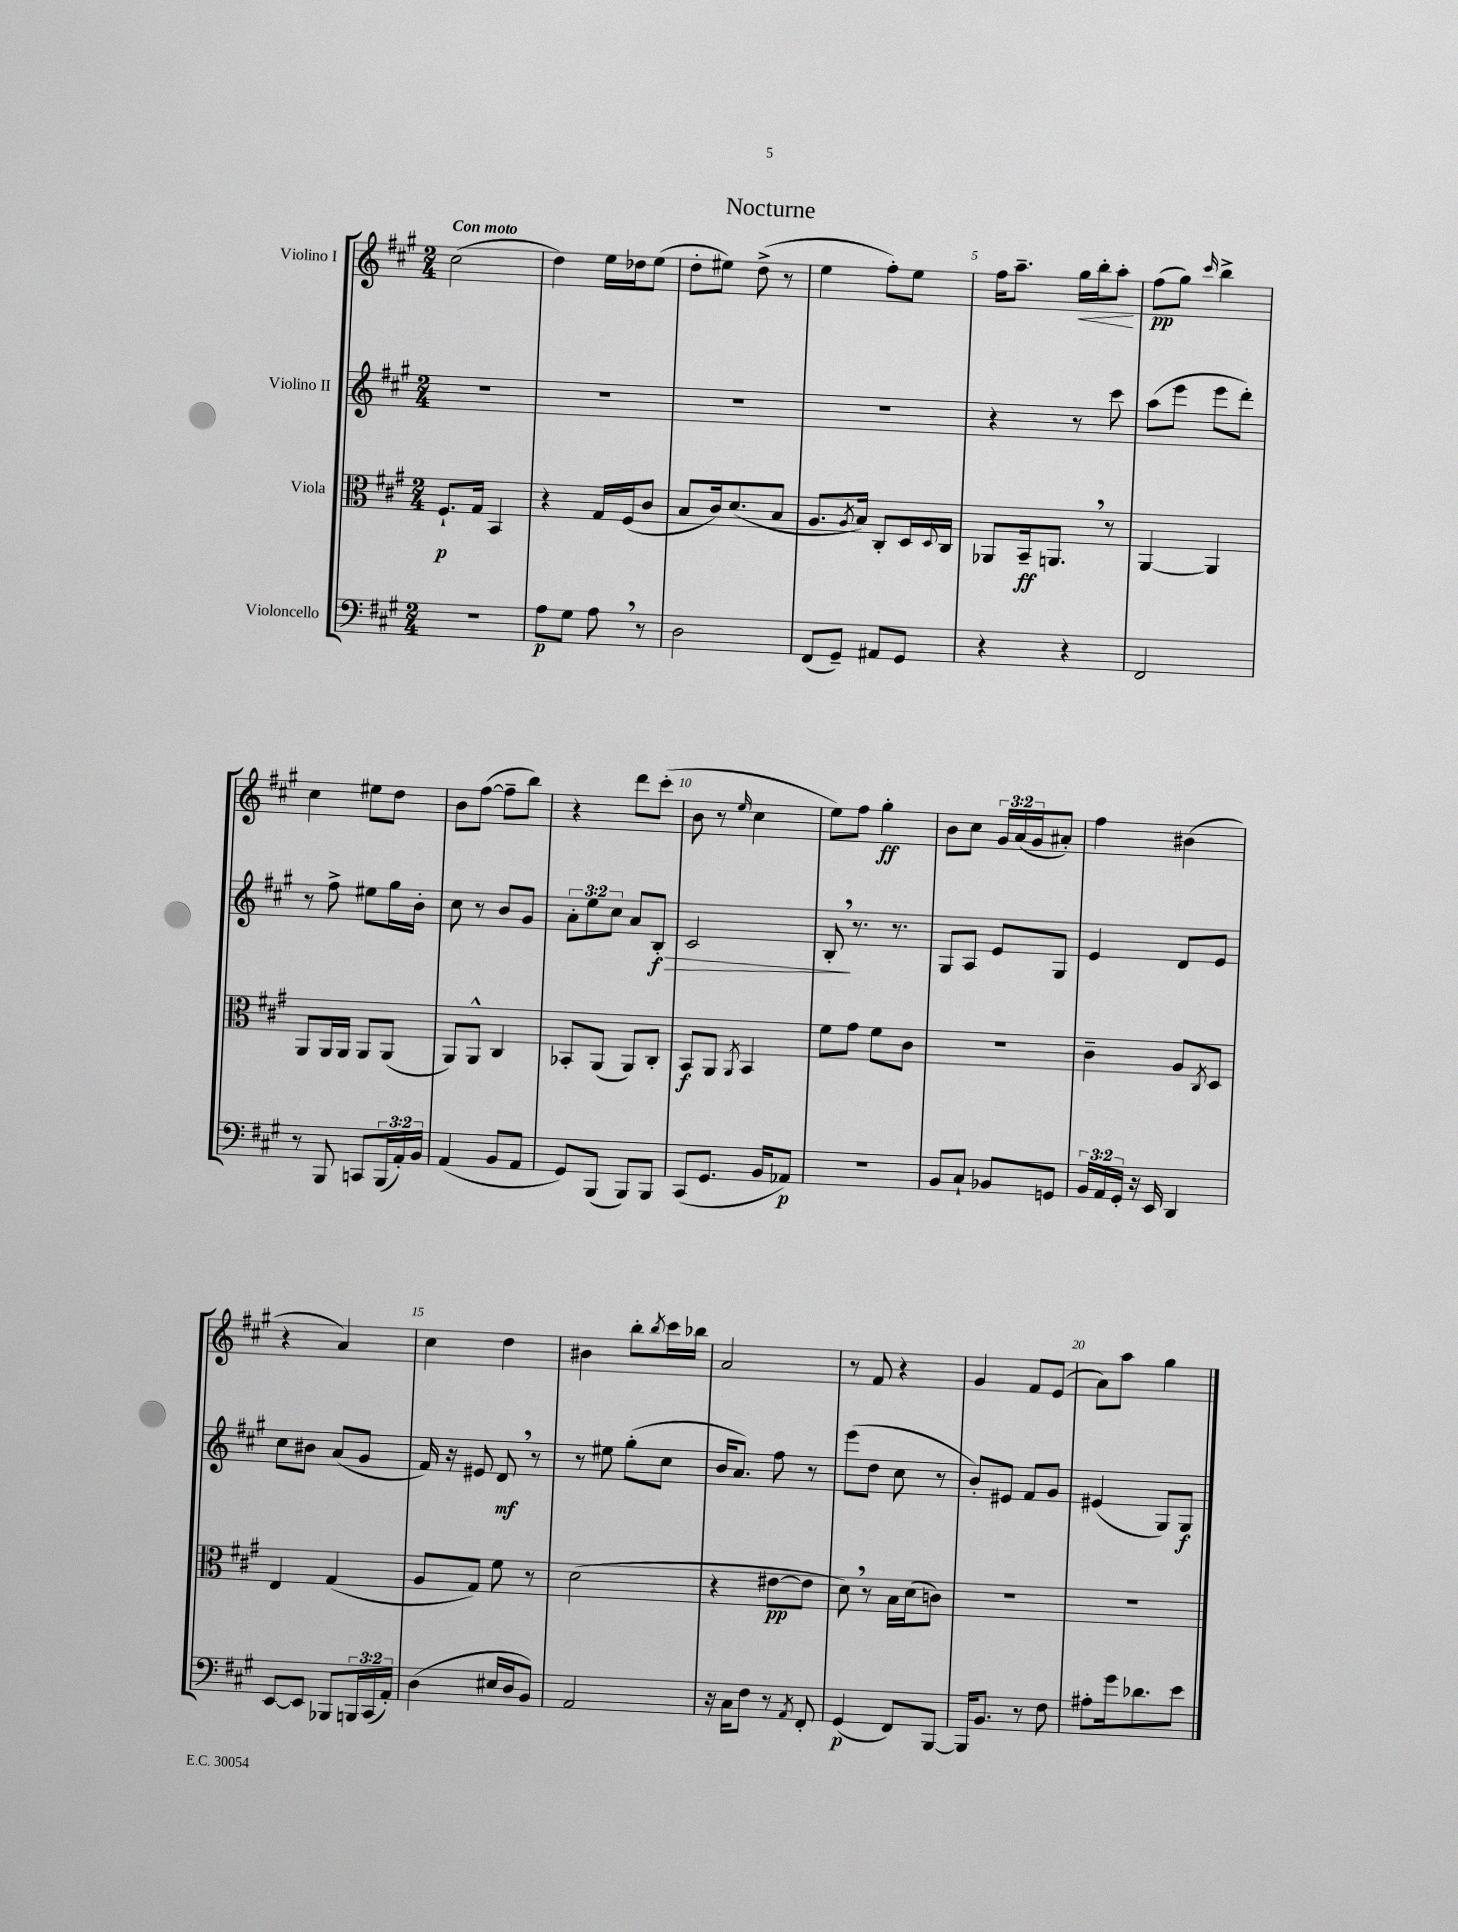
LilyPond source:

\header { title = "Nocturne" }
<<
\new StaffGroup <<
\new Staff = "s0" \with { instrumentName = "Violino I" } {
    \clef treble \key a \major \numericTimeSignature \time 2/4 \override Staff.TupletNumber.text = #tuplet-number::calc-fraction-text \tempo "Con moto"
    cis''2( |
    d''4) e''16 des''16 e''8( |
    d''8-. eis''8) d''8->( r8 |
    e''4 fis''8-.) e''8 |
    fis''16 a''8.-- gis''16\< b''16-. a''8-.\! |
    fis''8\pp( gis''8) \grace { cis'''16 } b''4-> |
    cis''4 eis''8 d''8 |
    b'8 fis''8~( fis''8-- b''8) |
    r4 d'''8 cis'''8-.( |
    b'8 r8 \grace { e''16 } cis''4 |
    e''8) fis''8 gis''4-.\ff |
    b'8 cis''8 \tuplet 3/2 { gis'16 a'16( gis'16 } ais'8-.) |
    fis''4 bis'4( |
    r4 a'4) |
    cis''4 d''4 |
    bis'4 b''8-. \acciaccatura { b''8 } cis'''16 bes''16 |
    a'2 |
    r8 fis'8 r4 |
    gis'4 fis'8 e'8( |
    a'8) a''8 gis''4 \bar "|." |
}
\new Staff = "s1" \with { instrumentName = "Violino II" } {
    \clef treble \key a \major \numericTimeSignature \time 2/4 \override Staff.TupletNumber.text = #tuplet-number::calc-fraction-text
    R2 |
    R2 |
    R2 |
    R2 |
    r4 r8 cis'''8 |
    a''8( e'''8 e'''8 d'''8-.) |
    r8 fis''8-> eis''8 gis''16 b'16-. |
    cis''8 r8 b'8 gis'8 |
    \tuplet 3/2 { a'8-. e''8 cis''8 } a'8 b8-.\f\> |
    cis'2 |
    b8-.\! \breathe r8. r8. |
    gis8 a8 e'8 gis8 |
    e'4 d'8 e'8 |
    cis''8 bis'8 a'8( gis'8 |
    fis'16) r16 eis'8 d'8\mf \breathe r8 |
    r8 eis''8 gis''8-.( cis''8 |
    b'16 a'8.) fis''8 r8 |
    e'''8( d''8 cis''8 r8 |
    b'8-.) eis'8 fis'8 gis'8 |
    eis'4( gis8) gis8\f \bar "|." |
}
\new Staff = "s2" \with { instrumentName = "Viola" } {
    \clef alto \key a \major \numericTimeSignature \time 2/4
    fis8.-!\p gis16 b,4 |
    r4 gis16 fis16( cis'8 |
    b8 cis'16) d'8.( b8 |
    a8. \acciaccatura { a8 } b16) cis8-. d16 \appoggiatura { d8 } cis16 |
    aes,8 b,16--\ff a,8. \breathe r8 |
    a,4~ a,4 |
    a,8 a,16 a,16 a,8 a,8( |
    a,8) a,8-^ cis4 |
    bes,8-. a,8( a,8) cis8-. |
    b,8\f a,8 \acciaccatura { a,8 } b,4 |
    fis'8 gis'8 fis'8 cis'8 |
    R2 |
    cis'4-- a8 \acciaccatura { cis8 } d8 |
    e4 gis4( |
    a8 gis8) fis'8 r8 |
    d'2( |
    r4 eis'8~\pp eis'8 |
    d'8) \breathe r8 b16 d'16( c'8) |
    r2 |
    R2 \bar "|." |
}
\new Staff = "s3" \with { instrumentName = "Violoncello" } {
    \clef bass \key a \major \numericTimeSignature \time 2/4 \override Staff.TupletNumber.text = #tuplet-number::calc-fraction-text
    r2 |
    a8\p gis8 a8 \breathe r8 |
    d2 |
    fis,8( gis,8--) ais,8 gis,8 |
    r4 r4 |
    fis,2 |
    r8 b,,8 c,8 \tuplet 3/2 { b,,16( a,16-.) b,16 } |
    a,4( b,8 a,8 |
    gis,8) b,,8( b,,8) b,,8 |
    cis,8( gis,8. b,16 aes,8\p) |
    r2 |
    b,8 cis8-! bes,8 g,8 |
    \tuplet 3/2 { b,16 a,16 gis,16-. } r16 e,16 d,4 |
    e,8~ e,8 bes,,8 \tuplet 3/2 { b,,16 cis,16( a,16-.) } |
    d4( eis16 d16 b,8) |
    a,2 |
    r16 cis16 fis8 r8 \acciaccatura { a,8 } fis,8-. |
    gis,4\p( fis,8) b,,8~ |
    b,,16 b,8. r8 fis8 |
    ais8-. gis'16 des'8. e'8 \bar "|." |
}
>>
>>
\layout { \context { \Score \override BarNumber.break-visibility = ##(#f #t #t) barNumberVisibility = #(every-nth-bar-number-visible 5) } }
